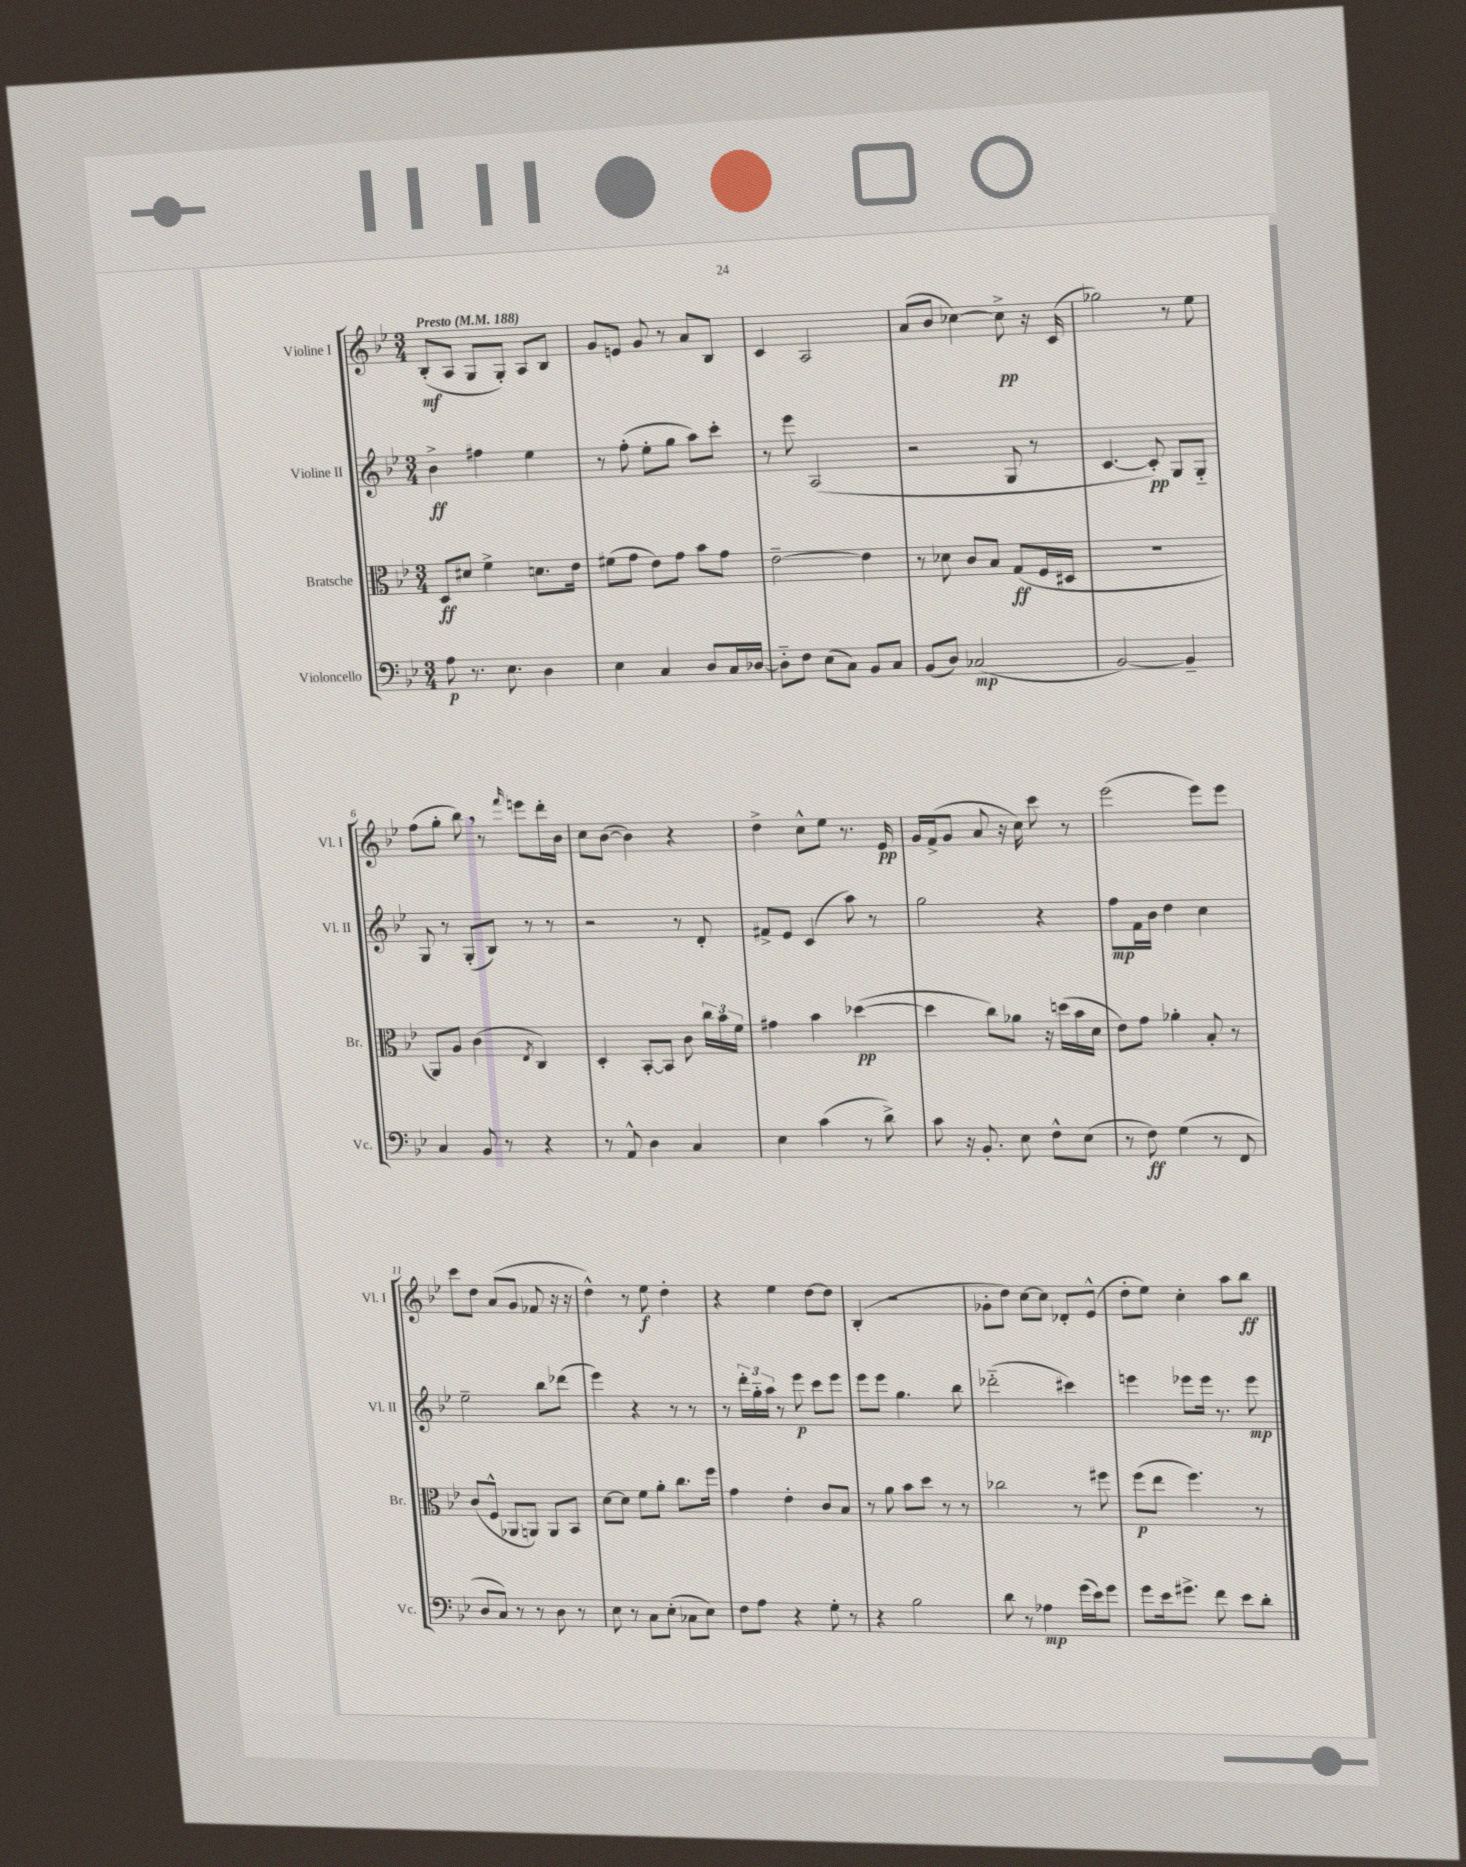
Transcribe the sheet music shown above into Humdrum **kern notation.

**kern	**kern	**kern	**kern
*staff4	*staff3	*staff2	*staff1
*clefF4	*clefC3	*clefG2	*clefG2
*k[b-e-]	*k[b-e-]	*k[b-e-]	*k[b-e-]
*M3/4	*M3/4	*M3/4	*M3/4
*MM188	*MM188	*MM188	*MM188
8A\	8D/L	4b-^\	(8B-'/L
8.r	8d#/J	.	8A/J
.	4f^\	4ff#\	8G/L
8.E-\	.	.	.
.	.	.	8G'/J)
4D\	8.d\L	4ee-\	8A/L
.	.	.	8B-/J
.	16e-\Jk	.	.
=	=	=	=
4E-\	(8f#\L	8r	8g/L
.	8g\J	(8ff'\	8e/J
4C/	8e-\L)	8ee-'\L	8g/
.	8g\J	8gg\J	8r
8D/L	8b-\L	8aa\L)	8a/L
16C/L	8g\J	8ccc'\J	8B-/J
[16D-/JJ	.	.	.
=	=	=	=
8D-'~\]L	[2e-~\	8r	4c/
8F\J	.	8eee-\	.
(8E-\L	.	(2A/	2A/
8C\J)	.	.	.
8BB-/L	4e-\]	.	.
8C/J	.	.	.
=	=	=	=
(8BB-/L	8r	2r	(8a/L
8D/J)	8d-\	.	8b-/J
(2C-/	8c/L	.	[4cc-\)
.	8B-/J	.	.
.	(8G/L	8G/	8cc-^\]
.	16F/L	8r	16r
.	16D#/JJ	.	(16c/
=	=	=	=
[2BB-/)	2.r	[4.c/	2gg-\)
.	.	8c'/])	.
4BB-~/]	.	8G/L	8r
.	.	8G'~/J	8ee-\
=	=	=	=
4C/	8AA/L)	8G/	(8ff\L
.	8A/J	8r	8gg'\J
8BB-/	(4c\	(8G'/L	8bb-\)
8r	.	8B-/J)	8r
.	8qE-/	.	16qqfff/
4r	4C/)	8r	8eee\L
.	.	8r	16ddd'\L
.	.	.	16b-\JJ
=	=	=	=
8r	4D'/	2r	8cc\L
8AA^^/	.	.	([8b-\J
4D\	[8BB-'/L	.	4b-\])
.	8BB-/]J	.	.
4C/	8c\	8r	4r
.	24cc\LL	8d'/	.
.	24b-\	.	.
.	24f\JJ	.	.
=	=	=	=
4E-\	4g#\	8f#^/L	4dd^\
.	.	8e-/J	.
(4c\	4b-\	(4c/	8cc^^\L
.	.	.	8ee-\J
8r	([4dd-\	8aa\)	8.r
8d^\)	.	8r	.
.	.	.	16e-/
=	=	=	=
8c\	4dd-\]	2gg\	16g/LL
.	.	.	(16f^/J
16r	.	.	8g/J
8.BB-'/	.	.	.
.	8cc\L)	.	8a/
8E-\	8a-\J	.	16r
.	.	.	16cc\)
8F^^\L	16r	4r	8ccc\
.	(16dd\LL	.	.
(8E-\J	16b-\	.	8r
.	16d\JJ	.	.
=	=	=	=
8r	8e-\L)	8ff\L	(2eee-\
8F\)	8g\J	16f\L	.
.	.	16b-\JJ	.
(4G\	4a-'\	4dd\	.
8r	8B-'/	4cc\	8eee-\L)
8FF/	8r	.	8eee-\J
=	=	=	=
8D/L	(8c/L	2ee-~\	8ccc\L
8C/J)	8F^^/J	.	8dd\J
8r	8AA-/L	.	(8a/L
8r	8AA/J)	.	8g/J
8D\	8AA/L	8bb-\L	8f-/
8r	8BB-/J	(8ddd-\J	16r
.	.	.	16r
=	=	=	=
8E-\	[8d\L	4eee-\)	4dd^^\)
8r	8d\]J	.	.
8C\L	8f\L	4r	8r
(8E-'\J	8a'\J	.	8ee-\
8C-\L	8.cc\L	8r	4dd'\
8E-\J)	.	8r	.
.	16ff\Jk	.	.
=	=	=	=
8F\L	4g\	8r	4r
8A\J	.	24ddd'\LL	.
.	.	24gg'~\	.
.	.	24aa\JJ	.
4r	4e-'\	8r	4ee-\
.	.	8eee-\	.
8G'\	8c/L	8ccc\L	[8dd\L
8r	8B-/J	8eee-\J	8dd\]J
=	=	=	=
4r	8r	8eee-\L	(4B-'/
.	8a\	8eee-\J	.
2B-\	8b-\L	4.gg\	2r
.	8dd\J	.	.
.	8r	.	.
.	8r	8bb-\	.
=	=	=	=
8d\	2cc-\	(2ddd-'~\	8g-'\L
8r	.	.	8dd\J)
4A-\	.	.	[8cc\L
.	.	.	8cc\]J
(16g\LL	8r	4ccc#\)	8d-'/L
16e-\J)	.	.	.
8g\J	8ff#\	.	(8e-^^/J
=	=	=	=
8g\L	(8ff\L	4eee\	8dd'\L
16e-\k	8ee-\J	.	8ee-\J)
8.g#^\J	.	.	.
.	4.ff\)	8eee-\L	4cc'\
8f\	.	16eee-\Jk	.
.	.	8.r	.
8e-\L	.	.	8aa\L
8d'\J	8r	8eee-\	8bb-\J
==	==	==	==
*-	*-	*-	*-
